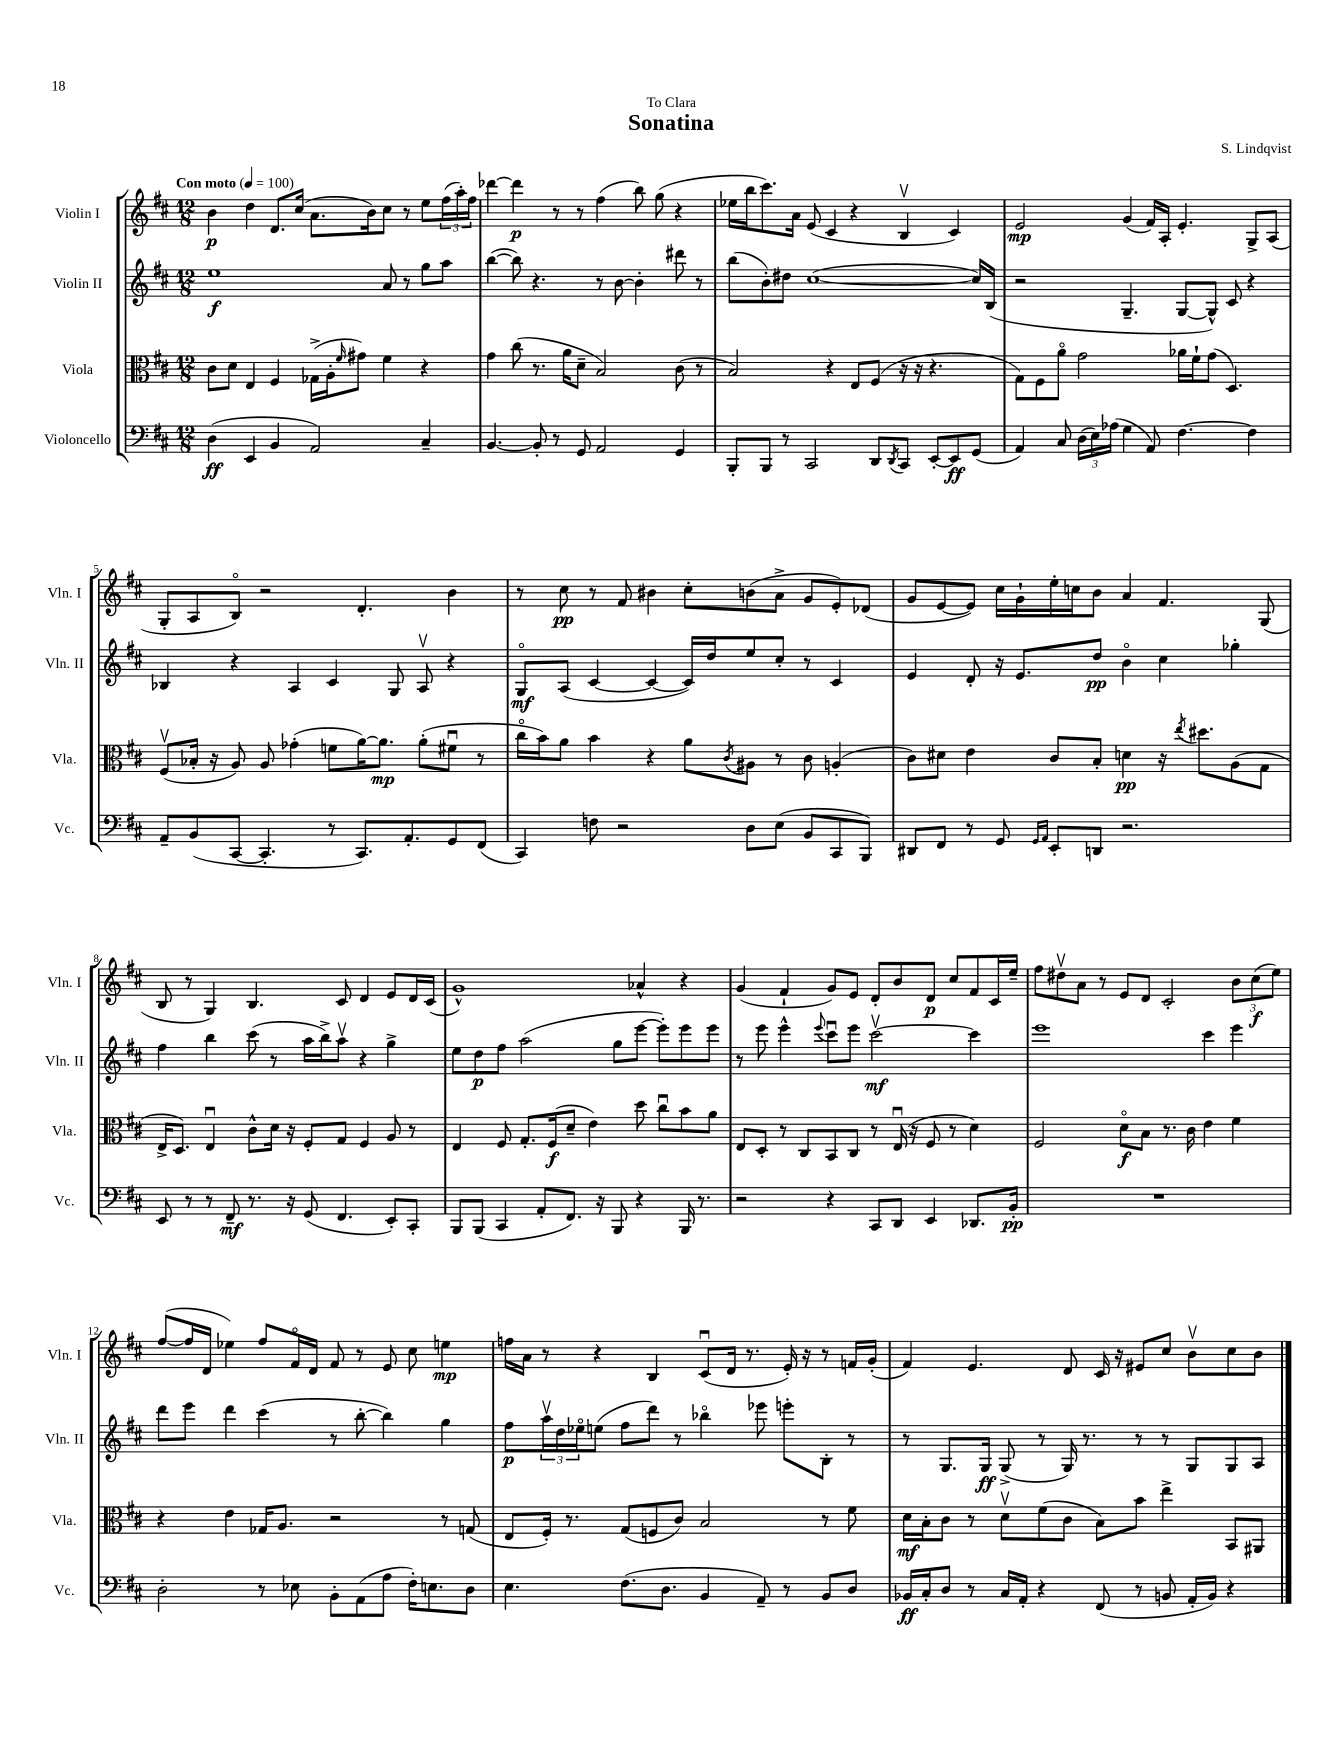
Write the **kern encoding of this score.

**kern	**kern	**kern	**kern
*staff4	*staff3	*staff2	*staff1
*clefF4	*clefC3	*clefG2	*clefG2
*k[f#c#]	*k[f#c#]	*k[f#c#]	*k[f#c#]
*M12/8	*M12/8	*M12/8	*M12/8
*MM100	*MM100	*MM100	*MM100
(4D\	8c#\L	1ee	4b\
.	8d\J	.	.
4EE/	4E/	.	4dd\
4BB/	4F#/	.	8.d/L
.	.	.	(16cc#/Jk
2AA/)	(16G-^\LL	.	8.a\L
.	16A'\J	.	.
.	16qqf#/	.	.
.	8g#\J)	.	.
.	.	.	16b\k)
.	4f#\	8a/	8cc#\J
.	.	8r	8r
4C#~/	4r	8gg\L	8ee\L
.	.	8aa\J	(24ff#\L
.	.	.	24aa'\)
.	.	.	24ff#\JJ
=	=	=	=
[4.BB/	4g\	([4bb\	[4ddd-\
.	(8cc#\	8bb\])	4ddd-\]
8BB'/]	8.r	4.r	.
8r	.	.	8r
.	16a\LK	.	.
8GG/	8d~\J	.	8r
2AA/	2B/)	8r	(4ff#\
.	.	[8b\	.
.	.	4b'\]	8bb\)
.	.	.	(8gg\
4GG/	(8c#\	8ddd#\	4r
.	8r	8r	.
=	=	=	=
8BBB'/L	2B/)	(8bb\L	16ee-\LL
.	.	.	16bb\J
8BBB/J	.	8b'\)	8.ccc#\)
8r	.	8dd#\J	.
.	.	.	16a\Jk
2CC#/	.	([1cc#	(8e/
.	4r	.	4c#/
.	8E/L	.	4r
8DD/L	(8F#/J	.	.
8qDD/	.	.	.
8CC#/J	16r	.	4Bv/
.	16r	.	.
[8EE'/L	4.r	.	.
8EE/]	.	.	4c#/)
(8GG/J	.	16cc#/]LL)	.
.	.	(16B/JJ	.
=	=	=	=
4AA/)	8G\L)	2r	2e/
.	8F#\	.	.
8C#/	8ao\J	.	.
(24D\LL	2g\	.	.
24E\)	.	.	.
(24A-\JJ	.	.	.
4G\	.	4.G~/	(4g/
8AA/)	.	.	16f#/LL)
.	.	.	16A'/JJ
[4.F#\	16a-\LL	[8G/L	4.e'/
.	16f#`\J	.	.
.	(8g\J	8G^^/]J)	.
.	4.D/)	8c#/	.
4F#\]	.	4r	8G^/L
.	.	.	(8A/J
=	=	=	=
8AA~/L	(8F#v/L	4B-/	8G'/L
(8BB/	16B-'/Jk	.	8A/
.	16r	.	.
[8CC#/J	8A/)	4r	8Bo/J)
4.CC#'/]	8A/	.	2r
.	(4g-'\	4A/	.
8r	8f\L	4c#/	.
8.CC#/L)	[16a\K)	.	4.d'/
.	8.a\]J	.	.
.	.	8G/	.
8.AA'/	.	.	.
.	(8a'\L	8Av/	.
8GG/	8f#u\J	4r	4b\
(8FF#/J	8r	.	.
=	=	=	=
4CC#/)	16cc#o\LL	8Go/L	8r
.	16b\J)	.	.
.	8a\J	(8A/J	8cc#\
8F\	4b\	[4c#/	8r
2r	.	.	8f#/
.	4r	4c#/_	4b#\
.	8a\L	16c#/]LL)	8cc#'\L
.	.	16dd/J	.
.	8qc#/	.	.
8D\L	8A#\J	8ee/	(8b\
(8E\J	8r	8cc#'/J	8a^\J
8BB/L	8c#\	8r	8g/L
8CC#/	(4A'/	4c#/	8e'/)
8BBB/J)	.	.	(8d-/J
=	=	=	=
8DD#/L	8c#\L)	4e/	8g/L
8FF#/J	8d#\J	.	[8e/
8r	4e\	8d'/	8e/]J)
8GG/	.	16r	16cc#\LL
.	.	8.e/L	16g`\
16qqGG/LL	.	.	.
16qqAA/JJ	.	.	.
8EE'/L	8c#/L	.	16ee'\
.	.	.	16cc\J
8DD/J	8B'/J	8dd/J	8b\J
2.r	4d\	4bo\	4a/
.	16r	4cc#\	4.f#/
.	8qee/	.	.
.	8.dd#\L	.	.
.	(8A\	4gg-'\	.
.	8G\J	.	(8G/
=	=	=	=
8EE/	16E^/LK	4ff#\	8B/
.	8.D/J)	.	.
8r	.	.	8r
8r	4Eu/	4bb\	4G/)
8FF#~/	.	.	.
8.r	8c#^^\L	(8ccc#\	4.B/
.	16d\Jk	8r	.
16r	16r	.	.
(8GG/	8F#'/L	16aa\LL	.
.	.	16bb^\J)	.
4.FF#/	8G/J	8aav\J	8c#/
.	4F#/	4r	4d/
8EE'/L)	8A/	4gg^\	8e/L
8CC#'/J	8r	.	16d/L
.	.	.	(16c#/JJ
=	=	=	=
8BBB/L	4E/	8ee\L	1g^^)
(8BBB/J	.	8dd\	.
4CC#/	8F#/	8ff#\J	.
.	8.G'/L	(2aa\	.
8AA'/L	.	.	.
.	(16F#/k	.	.
8.FF#/J)	8d~/J	.	.
.	4e\)	.	.
16r	.	.	.
8BBB/	.	8gg\L	.
4r	8dd\	[8eee\J	4a-^^/
.	8cc#u\L	8eee'\]L)	.
16BBB/	8b\	8eee\	4r
8.r	.	.	.
.	8a\J	8eee\J	.
=	=	=	=
2r	8E/L	8r	(4g/
.	8D'/J	8eee\	.
.	8r	4eee^^\	4f#`/
.	8C#/L	.	.
.	.	8qqeee/	.
4r	8BB/	8ccc#u\L	8g/L)
.	8C#/J	8eee\J	8e/J
8CC#/L	8r	[2ccc#v\	8d'/L
8DD/J	(16Eu/	.	8b/
.	16r	.	.
4EE/	8F#/	.	8d/J
.	8r	.	8cc#/L
8.DD-/L	4d\)	4ccc#\]	8f#/
.	.	.	16c#/L
16BB'/Jk	.	.	16ee~/JJ
=	=	=	=
1.r	2F#/	1eee	8ff#\L
.	.	.	8dd#v\
.	.	.	8a\J
.	.	.	8r
.	8do\L	.	8e/L
.	8B\J	.	8d/J
.	8.r	.	2c#'/
.	16c#\	.	.
.	4e\	4ccc#\	.
.	4f#\	4eee\	12b\L
.	.	.	(12cc#\
.	.	.	12ee\J)
=	=	=	=
2D'\	4r	8ddd\L	([8ff#/L
.	.	8eee\J	16ff#/]L
.	.	.	16d/JJ
.	4e\	4ddd\	4ee-\)
8r	16G-/LK	(4ccc#\	8ff#/L
.	8.A/J	.	.
8E-\	.	.	16f#o/L
.	.	.	16d/JJ
8BB'\L	2r	8r	8f#/
(8AA\	.	[8bb'\	8r
8A\J	.	4bb\])	8e/
16F#'\LK)	.	.	8cc#\
8.E\	.	.	.
.	8r	4gg\	4ee\
8D\J	(8G/	.	.
=	=	=	=
4.E\	8E/L	8ff#\L	16ff\LL
.	.	.	16a\JJ
.	16F#'/Jk)	24aav\L	8r
.	.	24dd\	.
.	8.r	.	.
.	.	24ee-o\J	.
.	.	(8ee\J	4r
(8.F#\L	(8G/L	8ff#\L	.
.	8F/	8ddd\J)	4B/
8.D\J	.	.	.
.	8c#/J)	8r	.
4BB/	2B/	4bb-o\	(8c#u/L
.	.	.	16d/Jk
.	.	.	8.r
8AA~/)	.	8eee-\	.
8r	.	8eee'\L	16e'/)
.	.	.	16r
8BB/L	8r	8B'\J	8r
8D/J	8f#\	8r	16f/LL
.	.	.	(16g'/JJ
=	=	=	=
16BB-/LL	16d\LL	8r	4f#/)
16C#'/J	16B'\J	.	.
8D/J	8c#\J	8.G/L	.
8r	8r	.	4.e/
.	.	16G/Jk	.
16C#/LL	8dv\L	(8G^/	.
16AA'/JJ	.	.	.
4r	(8f#\	8r	.
.	8c#\J	16G/)	8d/
.	.	8.r	.
(8FF#/	8B\L)	.	16c#/
.	.	.	16r
8r	8b\J	8r	8e#/L
8BB/	4ee^\	8r	8cc#/J
16AA'/LL	.	8G/L	8bv\L
16BB/JJ)	.	.	.
4r	8BB/L	8G/	8cc#\
.	8AA#/J	8A/J	8b\J
==	==	==	==
*-	*-	*-	*-
